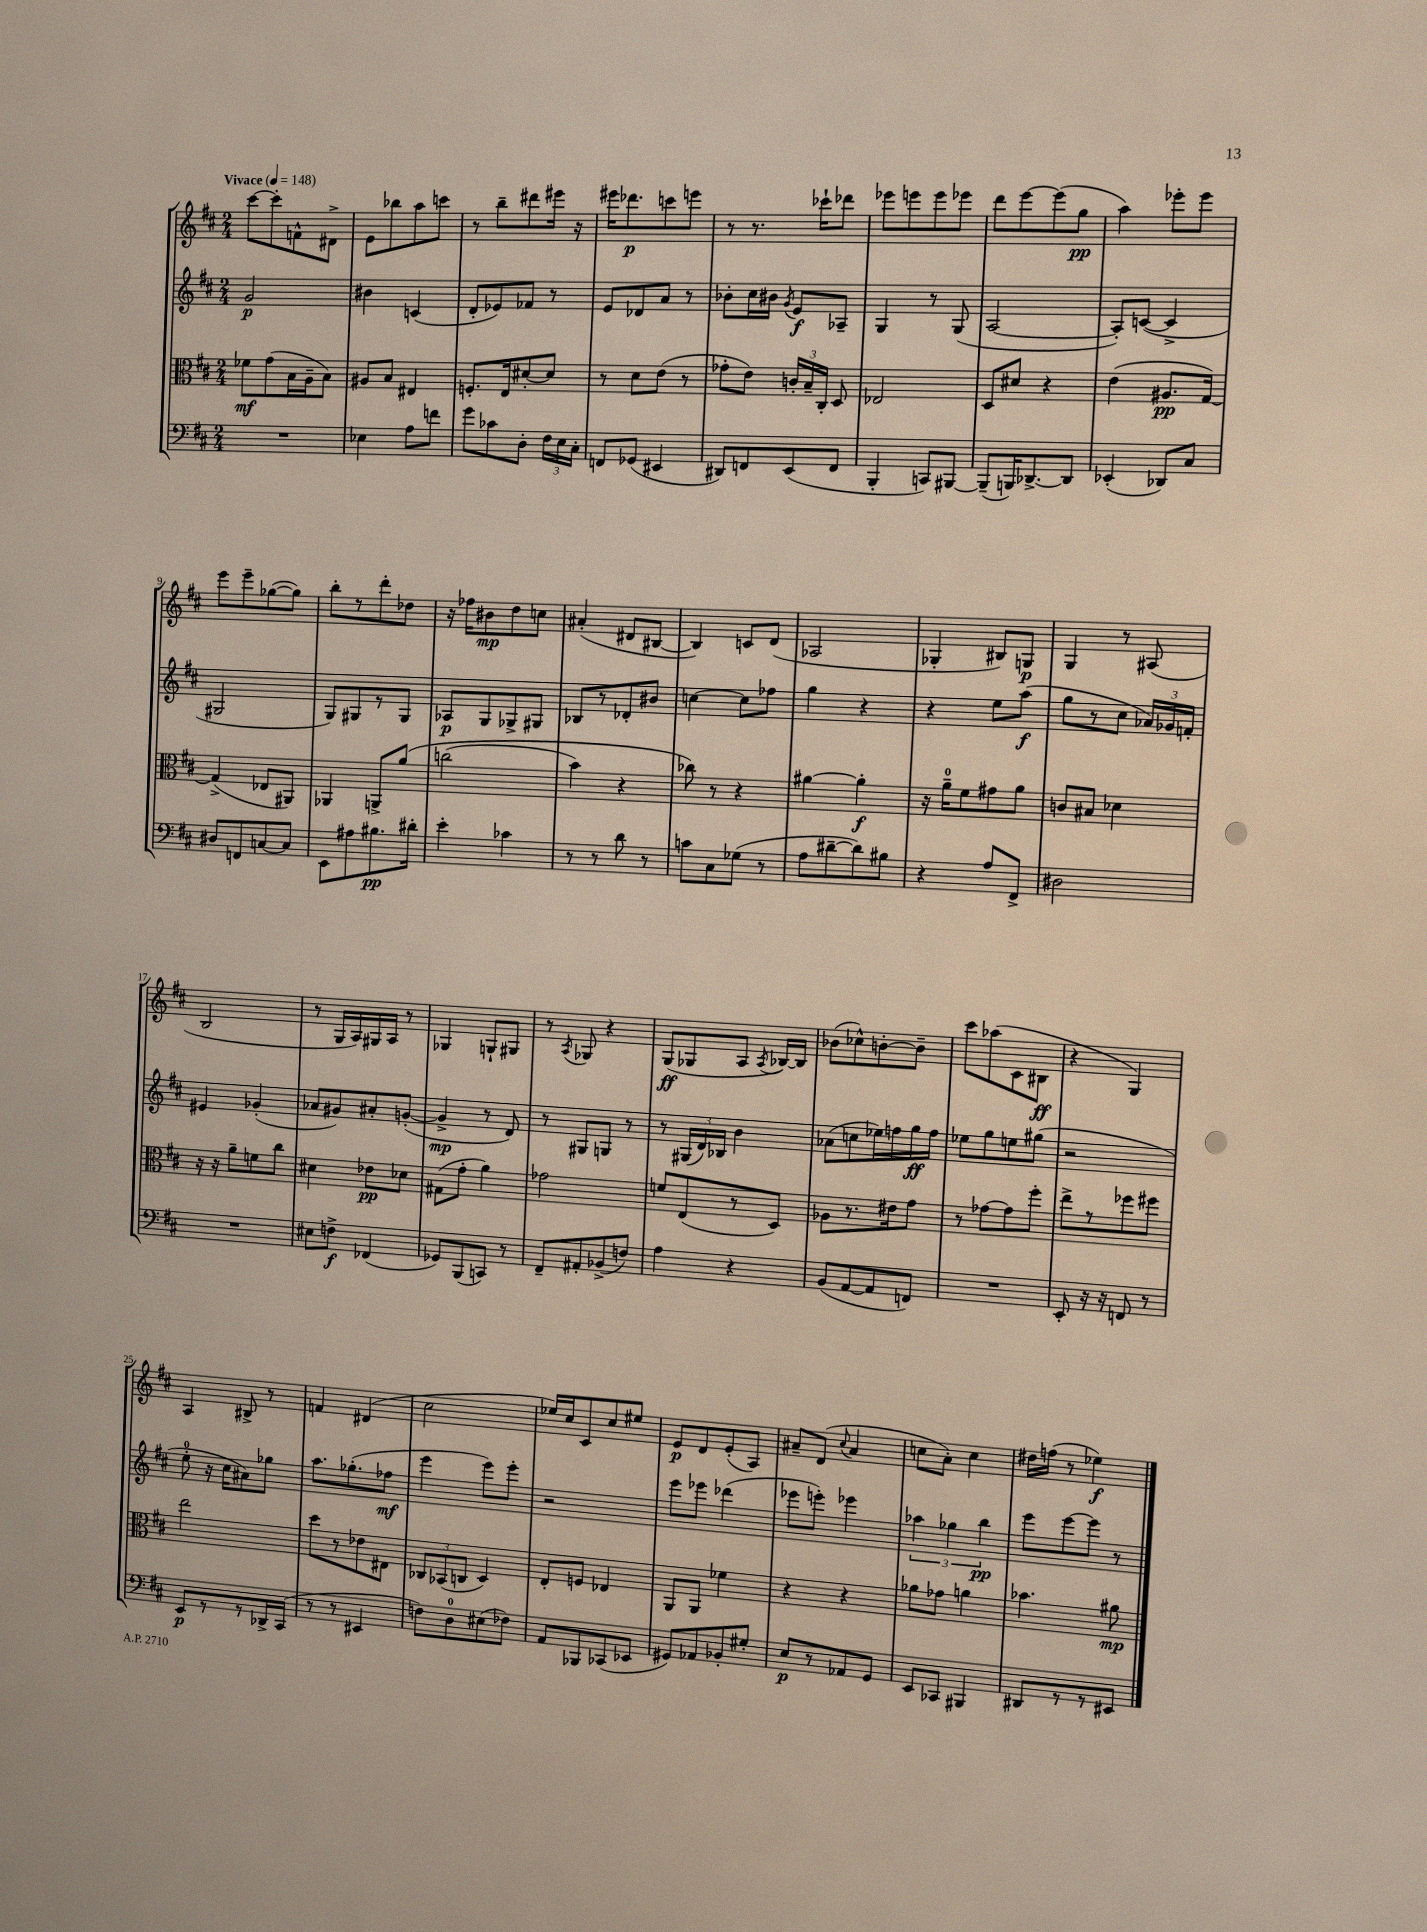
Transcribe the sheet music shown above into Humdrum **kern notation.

**kern	**kern	**kern	**kern
*staff4	*staff3	*staff2	*staff1
*clefF4	*clefC3	*clefG2	*clefG2
*k[f#c#]	*k[f#c#]	*k[f#c#]	*k[f#c#]
*M2/4	*M2/4	*M2/4	*M2/4
*MM148	*MM148	*MM148	*MM148
2r	8f-	2g	[8ccc#
.	(8g	.	8ccc#']
.	16B	.	8f^^
.	16A~	.	.
.	8B)	.	8d#^
=	=	=	=
4E-	8A#	4b#	8e
.	8B	.	8bb-
8A	4E#	(4c	8aa
8f	.	.	8ccc
=	=	=	=
8g	8.F'	8d'	8r
8c-	.	8e-)	8bb~
.	16E	.	.
8D'	[8d#'	8f-	8ddd#
24F#	8d#]	8r	16eee#
24E	.	.	.
.	.	.	16r
24C#'	.	.	.
=	=	=	=
8FF	8r	8e	16eee#
.	.	.	8.ddd-
(8GG-	8d	8d-	.
4EE#	(8e	8a	8ccc
.	8r	8r	8eee
=	=	=	=
8DD#)	8g-'	8b-'	8r
8FF	8e)	16cc#	8.r
.	.	16b#	.
.	.	8qg	.
(8EE	24c'	8e	.
.	24B~	.	.
.	.	.	16ccc-`
.	24C#'	.	.
8FF	8D	8A-~	8ddd-
=	=	=	=
4BBB'	2E-	4G	8eee-
.	.	.	8eee
8CC)	.	8r	8eee
[8BBB#	.	(8G	8eee-
=	=	=	=
(8BBB#~]	8D	[2A	8ddd
16BBB)	8d#	.	[8eee
[8.DD-^	.	.	.
.	4r	.	(8eee]
8DD-]	.	.	8gg
=	=	=	=
(4EE-'	(4e	8A'])	4aa)
.	.	([8c	.
8DD-)	8.A#	4c^]	8eee-'
8C#	.	.	8eee-
.	[16G)	.	.
=	=	=	=
8D#	(4G^]	2G#	8eee
8FF	.	.	8eee~
[8C	8E-	.	([8gg-
8C]	8AA#)	.	8gg-])
=	=	=	=
8EE	4AA-	8G)	8bb'
8A#	.	8G#	8r
8.B#	8AA^	8r	8ddd'
.	&(8a	8G#	8dd-
16d#'	.	.	.
=	=	=	=
4e'	(2cc	8A-	16r
.	.	.	16ff-
.	.	8G	8b#
4c-	.	8G-^	8dd
.	.	8G#	8cc
=	=	=	=
8r	4b)	8B-	(4a#'
8r	.	8r	.
8d	4r	8d-'	8d#
8r	.	8b#	[8B#
=	=	=	=
8c	8cc-&)	[4cc	4B#])
8C#	8r	.	.
(8G-	4r	8cc]	8c
8r	.	8ff-	(8d
=	=	=	=
8A	[4a#	4gg	2A-
[8d#~	.	.	.
8d#])	4a#']	4r	.
8B#	.	.	.
=	=	=	=
4r	16r	4r	4G-'
.	16a~	.	.
.	8f#	.	.
8A	8g#	8ee	8B#)
8FF#^	8a	(8aa	8G
=	=	=	=
2D#	8c	8gg	4G
.	8B#	8r	.
.	4d-	8cc#	8r
.	.	24a-)	(8A#
.	.	24g-	.
.	.	24f'	.
=	=	=	=
2r	16r	4e#	2B
.	16r	.	.
.	8a~	.	.
.	8f	(4g-'	.
.	8cc#	.	.
=	=	=	=
8E#	4d#	8a-	8r
8F^	.	8g#)	16G
.	.	.	16A)
(4FF-	8e-	8a#'	16G#
.	.	.	16A
.	8d-	([8g'	8r
=	=	=	=
8GG-)	(8G#	4g^]	4G-
(8BBB	8g'	.	.
8CC)	4a)	8r	8G`
8r	.	8d)	8G#
=	=	=	=
8FF#~	2g-	8r	8r
.	.	.	8qA
8AA#'	.	8G#	8G-
(8BB-^	.	8G	4r
8F)	.	8r	.
=	=	=	=
4A	8f	8r	(8G
.	(8E	(24G#	8G-
.	.	24d)	.
.	.	24B-	.
4r	8r	4b	8A
.	.	.	8qA
.	8D)	.	[16B-)
.	.	.	16B-]
=	=	=	=
(8BB	8A-	(8a-	(8b-
[8AA	8.r	8cc	8cc-^^)
8AA]	.	16ee-)	[8b'
.	16e#	16ff	.
8FF)	8g	16gg	8b~]
.	.	16ff	.
=	=	=	=
2r	8r	8ee-	8ccc#
.	[8g-	8gg	(8aa-
.	8g-]	8ee	8c#
.	8ff#'	(8gg#	8B#
=	=	=	=
8EE'	8ee^	2r	4r
16r	8r	.	.
16r	.	.	.
8FF	8ff-	.	4G)
8r	8ff#	.	.
=	=	=	=
8EE	2ee	8ee'	4A
8r	.	16r	.
.	.	16cc#	.
8r	.	8a#)	8B#^
16DD-^	.	8gg-	8r
(16CC#	.	.	.
=	=	=	=
8r	8dd	8.aa	4f
8r	8r	.	.
.	.	(8.gg-'	.
4EE#	8e-	.	(4d#
.	8E#	8ff-	.
=	=	=	=
8F)	12C-	4eee	2cc#
.	(12BB-	.	.
8D	.	.	.
.	12C	.	.
(8E#	4D)	8eee)	.
8F-)	.	8eee'	.
=	=	=	=
8AA	8E'	2r	16ee-)
.	.	.	16cc#
8BBB-	8F	.	8c#
(8CC-	4E-	.	8cc#
8EE-	.	.	8ee#
=	=	=	=
8GG#)	8AA	8eee	8e
8AA-	8AA	8eee-	8d
8BB-'	4f-	(4ddd-	(8e'
8G#'	.	.	8A)
=	=	=	=
8E	4r	8eee-	8a#~
8r	.	8eee')	(8d
.	.	.	8qqcc#
8AA-	4r	4eee-	4a#
8GG	.	.	.
=	=	=	=
8EE	8a-	6aa-	8cc
8CC-	8g-	.	8a')
.	.	6gg-	.
4BBB#	4a	.	4cc
.	.	6bb	.
=	=	=	=
8DD#	4.b-	8eee	16dd#
.	.	.	(16ff
8r	.	[8eee	8r
8r	.	8eee]	4ee-)
8EE#	8a#	8r	.
==	==	==	==
*-	*-	*-	*-
